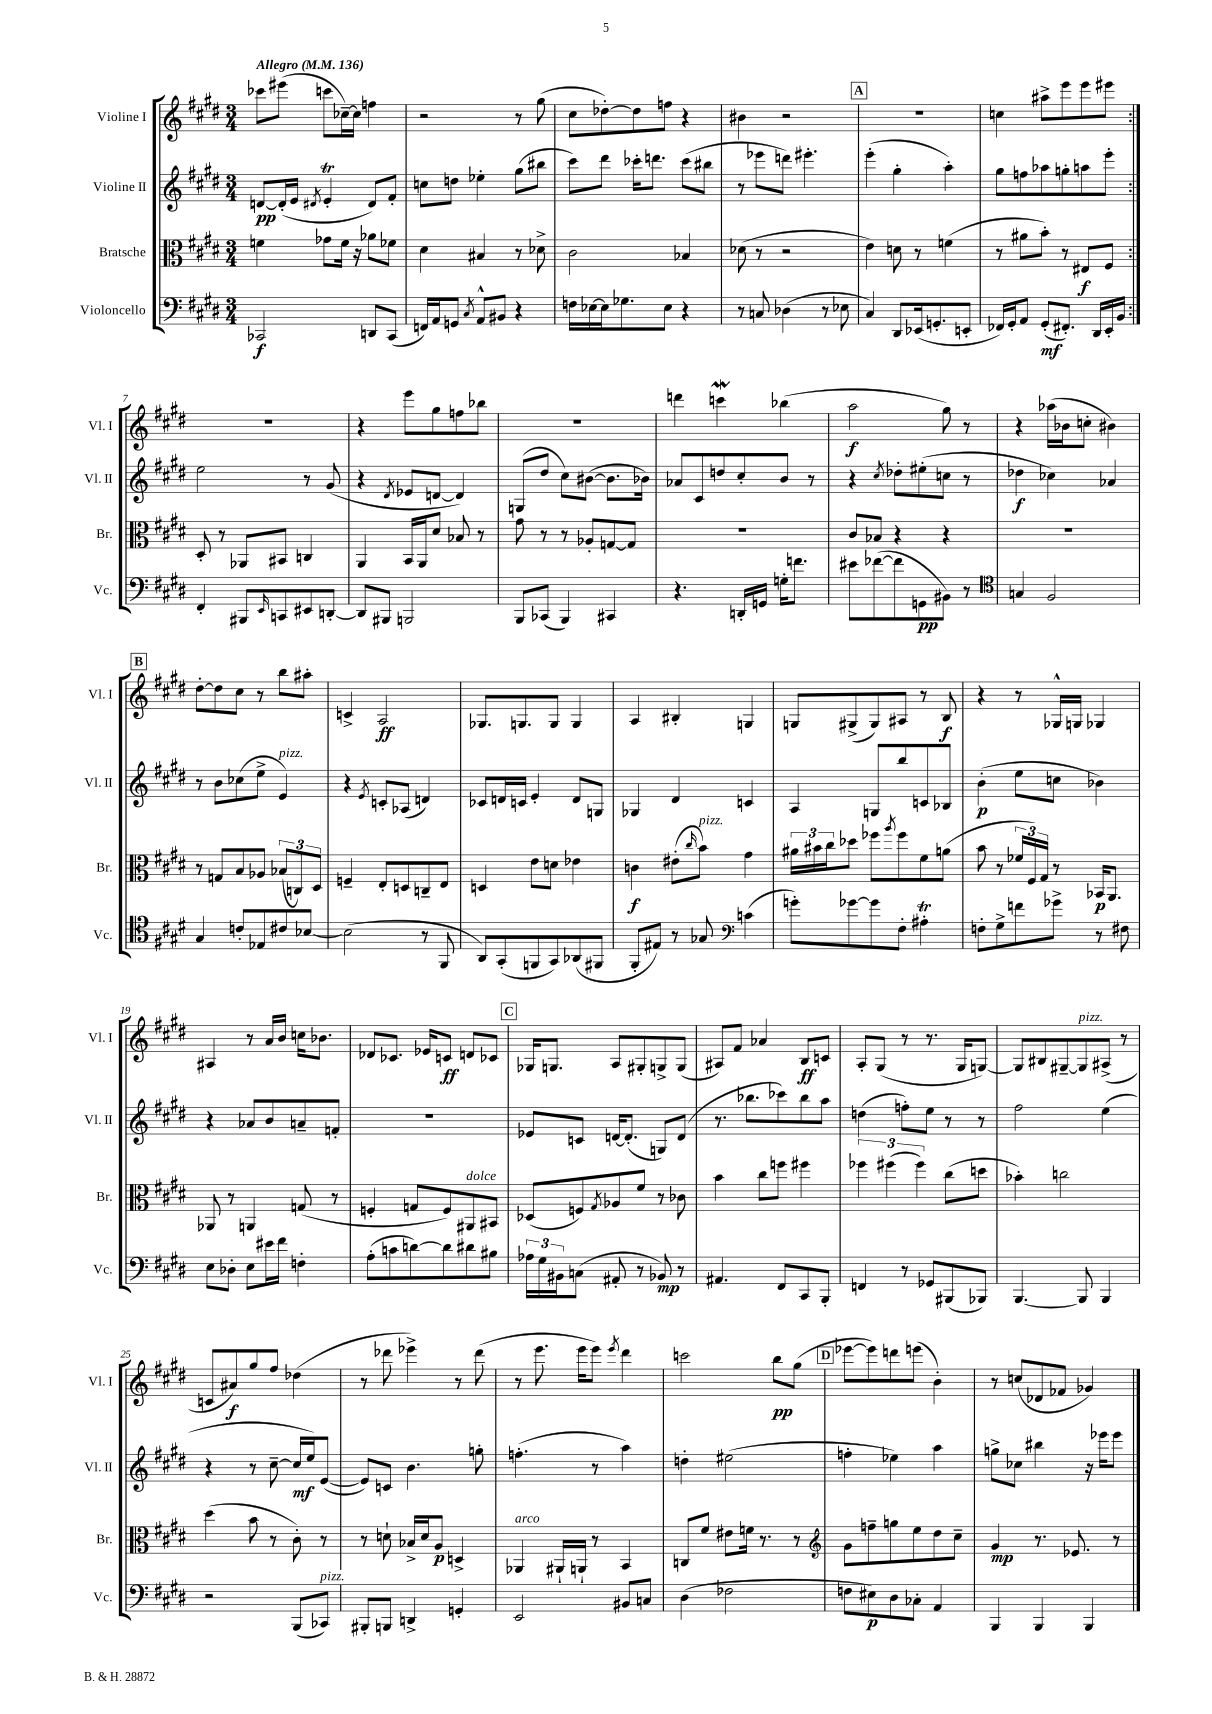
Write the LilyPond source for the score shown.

<<
\new StaffGroup <<
\new Staff = "s0" \with { instrumentName = "Violine I" shortInstrumentName = "Vl. I" } {
    \clef treble \key e \major \numericTimeSignature \time 3/4 \tempo "Allegro" 4 = 136
    \repeat volta 2 { ces'''8 eis'''8( c'''8 ces''16~--) ces''16 f''4 |
    r2 r8 gis''8( |
    cis''8 des''8~-.) des''8 f''8 r4 |
    bis'4 r2 |
    \mark \markup { \box "A" } R2. |
    c''4 ais''8-> e'''8 e'''8 eis'''8 | }
    R2. |
    r4 e'''8 gis''8 f''8 bes''8 |
    R2. |
    d'''4 c'''4\mordent bes''4( |
    a''2\f gis''8) r8 |
    r4 aes''16( bes'16 c''8-. bis'4) |
    \mark \markup { \box "B" } dis''8~-. dis''8 cis''8 r8 b''8 ais''8-. |
    c'4-> a2\ff |
    ges8. g8. g8 g4 |
    a4 bis4-. g4 |
    g8 gis8->( gis8) ais8 r8 b8\f |
    r4 r8 ges16-^ g16 ges4 |
    ais4 r8 a'16 b'16 c''16 bes'8. |
    des'8 ces'8. ees'16 c'8\ff d'8 ces'8 |
    \mark \markup { \box "C" } ges16 g8. a8 gis8-. g8-> g8( |
    ais8) fis'8 aes'4 b8\ff c'8 |
    a8-. gis8( r8 r8. gis16 g8~) |
    g8 bis8 gis8~-- gis8^\markup { \italic "pizz." } ais8->( r8 |
    c'8 ais'8\f) gis''8 fis''8 des''4( |
    r8 des'''8 ees'''4->) r8 des'''8( |
    r8 e'''8. e'''16 e'''8) \acciaccatura { e'''8 } dis'''4 |
    c'''2 b''8\pp gis''8( |
    \mark \markup { \box "D" } ees'''8~ ees'''8) d'''8 e'''8( b'4-.) |
    r8 c''8( des'8 fes'8 ges'4) \bar "|." |
}
\new Staff = "s1" \with { instrumentName = "Violine II" shortInstrumentName = "Vl. II" } {
    \clef treble \key e \major \numericTimeSignature \time 3/4
    \repeat volta 2 { d'8~\pp d'16-.( e'16 \acciaccatura { dis'8 } e'4-.\trill dis'8) fis'8-. |
    c''8 d''8 ees''4-. gis''8( bis''8 |
    cis'''8) dis'''8 ces'''16-. d'''8. ces'''8( bis''8 |
    r8 ees'''8 d'''8) eis'''4.-. |
    \mark \markup { \box "A" } e'''4-.( gis''4-. a''4-.) |
    gis''8 f''8 aes''8 g''8-. a''8 e'''8-. | }
    e''2 r8 gis'8( |
    r4 \acciaccatura { dis'8 } ees'8 d'8~ d'4) |
    g8( dis''8 cis''8) bis'8~( bis'8. bes'16) |
    aes'8 cis'8 d''8 cis''8-. b'8 r8 |
    r4 \acciaccatura { cis''8 } des''8-. eis''8-.( c''8 r8 |
    des''4\f ces''4) aes'4 |
    \mark \markup { \box "B" } r8 b'8 ces''8( e''8-> e'4^\markup { \italic "pizz." }) |
    r4 \acciaccatura { e'8 } c'8-. aes8( d'4) |
    ces'8 d'16 c'16 e'4-. d'8 g8 |
    ges4 dis'4 c'4 |
    a4 g8 b''8 c'8 bes8 |
    b'4-.\p( e''8 c''8 bes'4) |
    r4 aes'8 b'8 a'8-- f'8-. |
    R2. |
    \mark \markup { \box "C" } ees'8 c'8 d'16~ d'8.-.( g8) d'8( |
    r8. bes''8. ces'''8) bes''8 a''8 |
    d''4( f''8-.) e''8 r8 r8 |
    fis''2 e''4( |
    r4 r8 cis''8~-- cis''16\mf e''16) e'8~( |
    e'8) c'8 b'4. g''8-. |
    f''4.-.( r8 a''4) |
    d''4-. eis''2( |
    \mark \markup { \box "D" } f''4-. ees''4) a''4 |
    g''8-> ces''8 bis''4 r16 ees'''16 ees'''8 \bar "|." |
}
\new Staff = "s2" \with { instrumentName = "Bratsche" shortInstrumentName = "Br." } {
    \clef alto \key e \major \numericTimeSignature \time 3/4
    \repeat volta 2 { f'4 ges'8 f'16 r16 aes'8 fes'8 |
    dis'4 bis4 r8 des'8-> |
    cis'2 bes4 |
    des'8( r8 r2 |
    \mark \markup { \box "A" } e'4) d'8 r8 f'4( |
    r8 ais'8 b'8-.) r8 eis8\f fis8 | }
    dis8-. r8 aes,8 bis,8 c4 |
    a,4 b,16 a,16 dis'8 bes8 r8 |
    gis'8 r8 r8 aes8-. g8~ g8 |
    R2. |
    cis'8 bes8 r4 r4 |
    R2. |
    \mark \markup { \box "B" } r8 g8 b8 aes8 \tuplet 3/2 { bes8( c8) dis8 } |
    f4-- e8-. d8 c8-- e8 |
    d4 e'8 d'8 ees'4 |
    c'4\f eis'8-.( \grace { cis''16 } b'8^\markup { \italic "pizz." }) gis'4 |
    \tuplet 3/2 { ais'16 bis'16 cis''16 } des''8 fes''8 \acciaccatura { a''8 } fes''8 fis'8 a'8( |
    b'8 r8 \tuplet 3/2 { fes'16 fis16) gis16 } r8 bes,16\p a,8. |
    aes,8 r8 a,4 g8( r8 |
    f4-. g8 f8) ais,8^\markup { \italic "dolce" } bis,8 |
    \mark \markup { \box "C" } des8( f8) \acciaccatura { gis8 } aes8 fis'8 r8 ces'8 |
    b'4 cis''8 f''8 fis''4 |
    \tuplet 3/2 { fes''4 fis''4( fis''4) } cis''8( d''8 |
    bes'4-.) c''2 |
    dis''4( b'8 r8 cis'8-.) r8 |
    r8 d'8-! bes16-> d'16 a8\p d4-> |
    aes,4^\markup { \italic "arco" } ais,16-! a,16-! r8 b,4 |
    c8 fis'8 eis'8 f'16 r8. r8 |
    \mark \markup { \box "D" } \clef treble gis'8 f''8-- g''8 e''8 dis''8 cis''8-- |
    gis'4\mp r8. ees'8. r8 \bar "|." |
}
\new Staff = "s3" \with { instrumentName = "Violoncello" shortInstrumentName = "Vc." } {
    \clef bass \key e \major \numericTimeSignature \time 3/4
    \repeat volta 2 { ces,2\f d,8 ces,8( |
    f,16) a,16 g,8 \acciaccatura { cis8 } a,8-^ bis,8 r4 |
    f16 ees16~ ees16 ges8. ees8 r4 |
    r8 c8 des4( r8 ees8 |
    \mark \markup { \box "A" } cis4) dis,8 ees,16( g,8.-. e,8-. |
    fes,16) gis,16-. a,8 gis,8-.\mf( fis,8.-.) dis,16 e,16-. b,16 | }
    fis,4-. bis,,8 \grace { e,16 } c,8 eis,8 d,8~-. |
    d,8 bis,,8 b,,2 |
    b,,8 ces,8( b,,4) cis,4 |
    r4. d,16-. g,16 g16-. f'8. |
    eis'8 fes'8~( fes'8 g,8\pp bis,8) r8 |
    \clef tenor g4 fis2 |
    \mark \markup { \box "B" } gis4 c'8-. ees8 cis'8 bes8~ |
    bes2( r8 fis,8 |
    a,8) gis,8-.( f,8 gis,8) aes,8( fis,8 |
    fis,8-. eis8) r8 ges8 \clef bass c'4( |
    g'8-.) ges'8~ ges'8 fis8-. ais4-.\trill |
    f8-. gis8-> f'8 ges'8-> r8 fis8 |
    e8 des8-. e8 eis'16 fis'16 f4-. |
    a8-.( c'8 d'8~) d'8 dis'8 bis8 |
    \mark \markup { \box "C" } \tuplet 3/2 { aes16 gis16 bis,16 } c8( ais,8-. r8 bes,8\mp) r8 |
    ais,4. fis,8 cis,8 b,,8-. |
    f,4 r8 ges,8 bis,,8( bes,,8) |
    b,,4.~ b,,8 b,,4 |
    r2 b,,8( ces,8^\markup { \italic "pizz." }) |
    bis,,8-. b,,8 d,4-> g,4-. |
    e,2 bis,8 c8 |
    dis4( fes2 |
    \mark \markup { \box "D" } f8 eis8\p) dis8 ces8-. a,4 |
    b,,4 b,,4 b,,4 \bar "|." |
}
>>
>>
